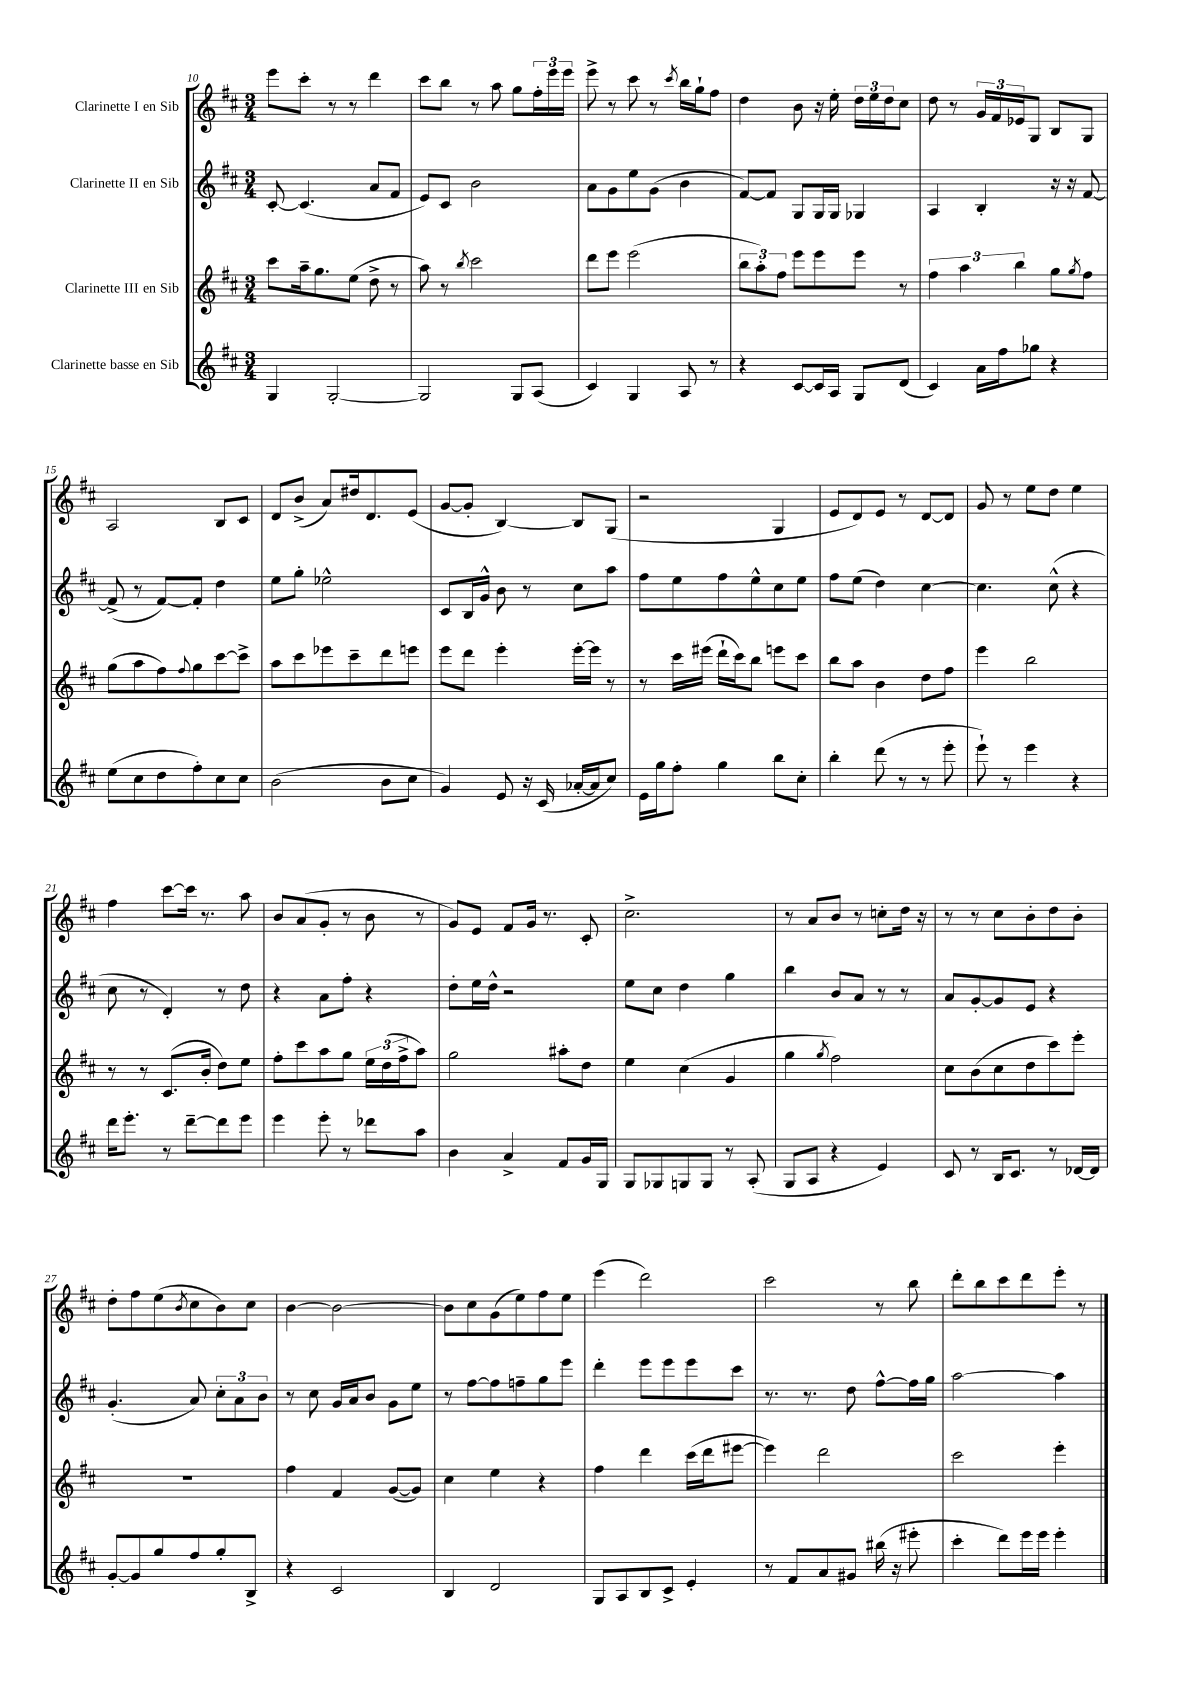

**kern	**kern	**kern	**kern
*staff4	*staff3	*staff2	*staff1
*clefG2	*clefG2	*clefG2	*clefG2
*k[f#c#]	*k[f#c#]	*k[f#c#]	*k[f#c#]
*M3/4	*M3/4	*M3/4	*M3/4
4G	8ccc#	[8c#'	8eee
.	16aa~	(4.c#]	8ccc#'
.	8.gg	.	.
[2G'	.	.	8r
.	(8ee	.	8r
.	8dd^	8a	4ddd
.	8r	8f#	.
=	=	=	=
2G]	8aa)	8e)	8ccc#
.	8r	8c#	8bb
.	8qbb	.	.
.	2ccc#	2b	8r
.	.	.	8aa
8G	.	.	8gg
(8A	.	.	24ff#'
.	.	.	24eee
.	.	.	24eee
=	=	=	=
4c#)	8ddd	8a	8eee^
.	8eee	8g	8r
4G	(2eee	8ee	8ccc#
.	.	(8g	8r
.	.	.	8qccc#
8A	.	4b	16bb
.	.	.	16gg`
8r	.	.	8ff#
=	=	=	=
4r	12bb	[8f#)	4dd
.	12aa')	.	.
.	.	8f#]	.
.	12ff#	.	.
[8c#	8eee	8G	8b
16c#]	8eee	16G	16r
16A	.	16G	16ee'
8G	8eee	4G-	24dd
.	.	.	24ee
.	.	.	24dd
(8d	8r	.	8cc#
=	=	=	=
4c#)	6ff#	4A	8dd
.	.	.	8r
.	6aa	.	.
16a	.	4B'	24g
.	.	.	24f#
16ff#	.	.	.
.	6bb	.	24e-
8gg-	.	.	8G
4r	8gg	16r	8B
.	.	16r	.
.	8qgg	.	.
.	8ff#	[8f#	8G
=	=	=	=
(8ee	(8gg	(8f#^]	2A
8cc#	8aa	8r	.
8dd	8ff#)	[8f#)	.
.	8qqff#	.	.
8ff#')	8gg	8f#']	.
8cc#	[8ccc#	4dd	8B
8cc#	8ccc#^]	.	8c#
=	=	=	=
(2b	8aa	8ee	8d
.	8ccc#	8gg'	(8b^
.	8eee-	2ee-^^	8a)
.	8ccc#~	.	16dd#
.	.	.	8.d
8b	8ddd	.	.
8cc#	8eee	.	(8e
=	=	=	=
4g)	8eee	8c#	[8g
.	8ddd	16B	8g']
.	.	16g^^	.
8e	4eee'	8b	[4B)
16r	.	8r	.
(16c#	.	.	.
[16a-'	[16eee'	8cc#	8B]
16a-]	16eee]	.	.
8cc#)	8r	8aa	(8G
=	=	=	=
16e	8r	8ff#	2r
16gg	.	.	.
8ff#'	16ccc#	8ee	.
.	(16eee#	.	.
4gg	16ddd`	8ff#	.
.	16ccc#)	.	.
.	8bb	8ee^^	.
8bb	8eee	8cc#	4G
8cc#'	8ccc#	8ee	.
=	=	=	=
4bb'	8bb	8ff#	8e
.	8aa	(8ee	8d)
(8ddd	4b	4dd)	8e
8r	.	.	8r
8r	8dd	[4cc#	[8d
8eee'	8ff#	.	8d]
=	=	=	=
8eee`)	4eee	4.cc#]	8g
8r	.	.	8r
4eee	2bb	.	8ee
.	.	(8cc#^^	8dd
4r	.	4r	4ee
=	=	=	=
16ddd	8r	8cc#	4ff#
8.eee'	.	.	.
.	8r	8r	.
8r	(8.c#	4d')	[8ccc#
[8ddd~	.	.	16ccc#]
.	16b'	.	8.r
8ddd]	8dd)	8r	.
8eee	8ee	8dd	8aa
=	=	=	=
4eee	8ff#'	4r	8b
.	8ccc#	.	(8a
8eee'	8aa	8a	8g'
8r	8gg	8ff#'	8r
8ddd-	24ee	4r	8b
.	(24dd	.	.
.	24ff#^	.	.
8aa	8aa)	.	8r
=	=	=	=
4b	2gg	8dd'	8g)
.	.	16ee	8e
.	.	16dd^^	.
4a^	.	2r	8f#
.	.	.	16g
.	.	.	8.r
8f#	8aa#'	.	.
16g	8dd	.	8c#'
16G	.	.	.
=	=	=	=
8G	4ee	8ee	2.cc#^
8G-	.	8cc#	.
8G	(4cc#	4dd	.
8G	.	.	.
8r	4g	4gg	.
(8A'	.	.	.
=	=	=	=
8G	4gg	4bb	8r
8A	.	.	8a
.	8qgg	.	.
4r	2ff#)	8b	8b
.	.	8a	8r
4e)	.	8r	8cc'
.	.	8r	16dd
.	.	.	16r
=	=	=	=
8c#	8cc#	8a	8r
8r	(8b	[8g'	8r
16B	8cc#	8g]	8cc#
8.c#	.	.	.
.	8dd	8e	8b'
8r	8ccc#)	4r	8dd
[16d-	8eee'	.	8b'
16d-]	.	.	.
=	=	=	=
[8g'	2.r	(4.g'	8dd'
8g]	.	.	8ff#
8gg	.	.	(8ee
.	.	.	8qb
8ff#	.	8a)	8cc#
8gg'	.	12cc#'	8b)
.	.	12a	.
8B^	.	.	8cc#
.	.	12b	.
=	=	=	=
4r	4ff#	8r	[4b
.	.	8cc#	.
2c#	4f#	16g	2b_
.	.	16a	.
.	.	8b	.
.	([8g	8g	.
.	8g])	8ee	.
=	=	=	=
4B	4cc#	8r	8b]
.	.	[8ff#	8cc#
2d	4ee	8ff#]	(8g
.	.	8ff~	8ee)
.	4r	8gg	8ff#
.	.	8eee	8ee
=	=	=	=
8G	4ff#	4ddd'	(4eee
8A	.	.	.
8B	4ddd	8eee	2ddd)
8c#^	.	8eee	.
4e'	(16ccc#	8eee	.
.	16ddd	.	.
.	[8eee#	8ccc#	.
=	=	=	=
8r	4eee#])	8.r	2ccc#
8f#	.	.	.
.	.	8.r	.
8a	2ddd	.	.
8g#	.	8dd	.
(16bb#	.	[8ff#^^	8r
16r	.	.	.
8eee#'	.	16ff#]	8bb
.	.	16gg	.
=	=	=	=
4ccc#'	2ccc#	[2aa	8ddd'
.	.	.	8bb
8ddd)	.	.	8ccc#
16eee	.	.	8ddd
16eee	.	.	.
4eee'	4eee'	4aa]	8eee'
.	.	.	8r
==	==	==	==
*-	*-	*-	*-
